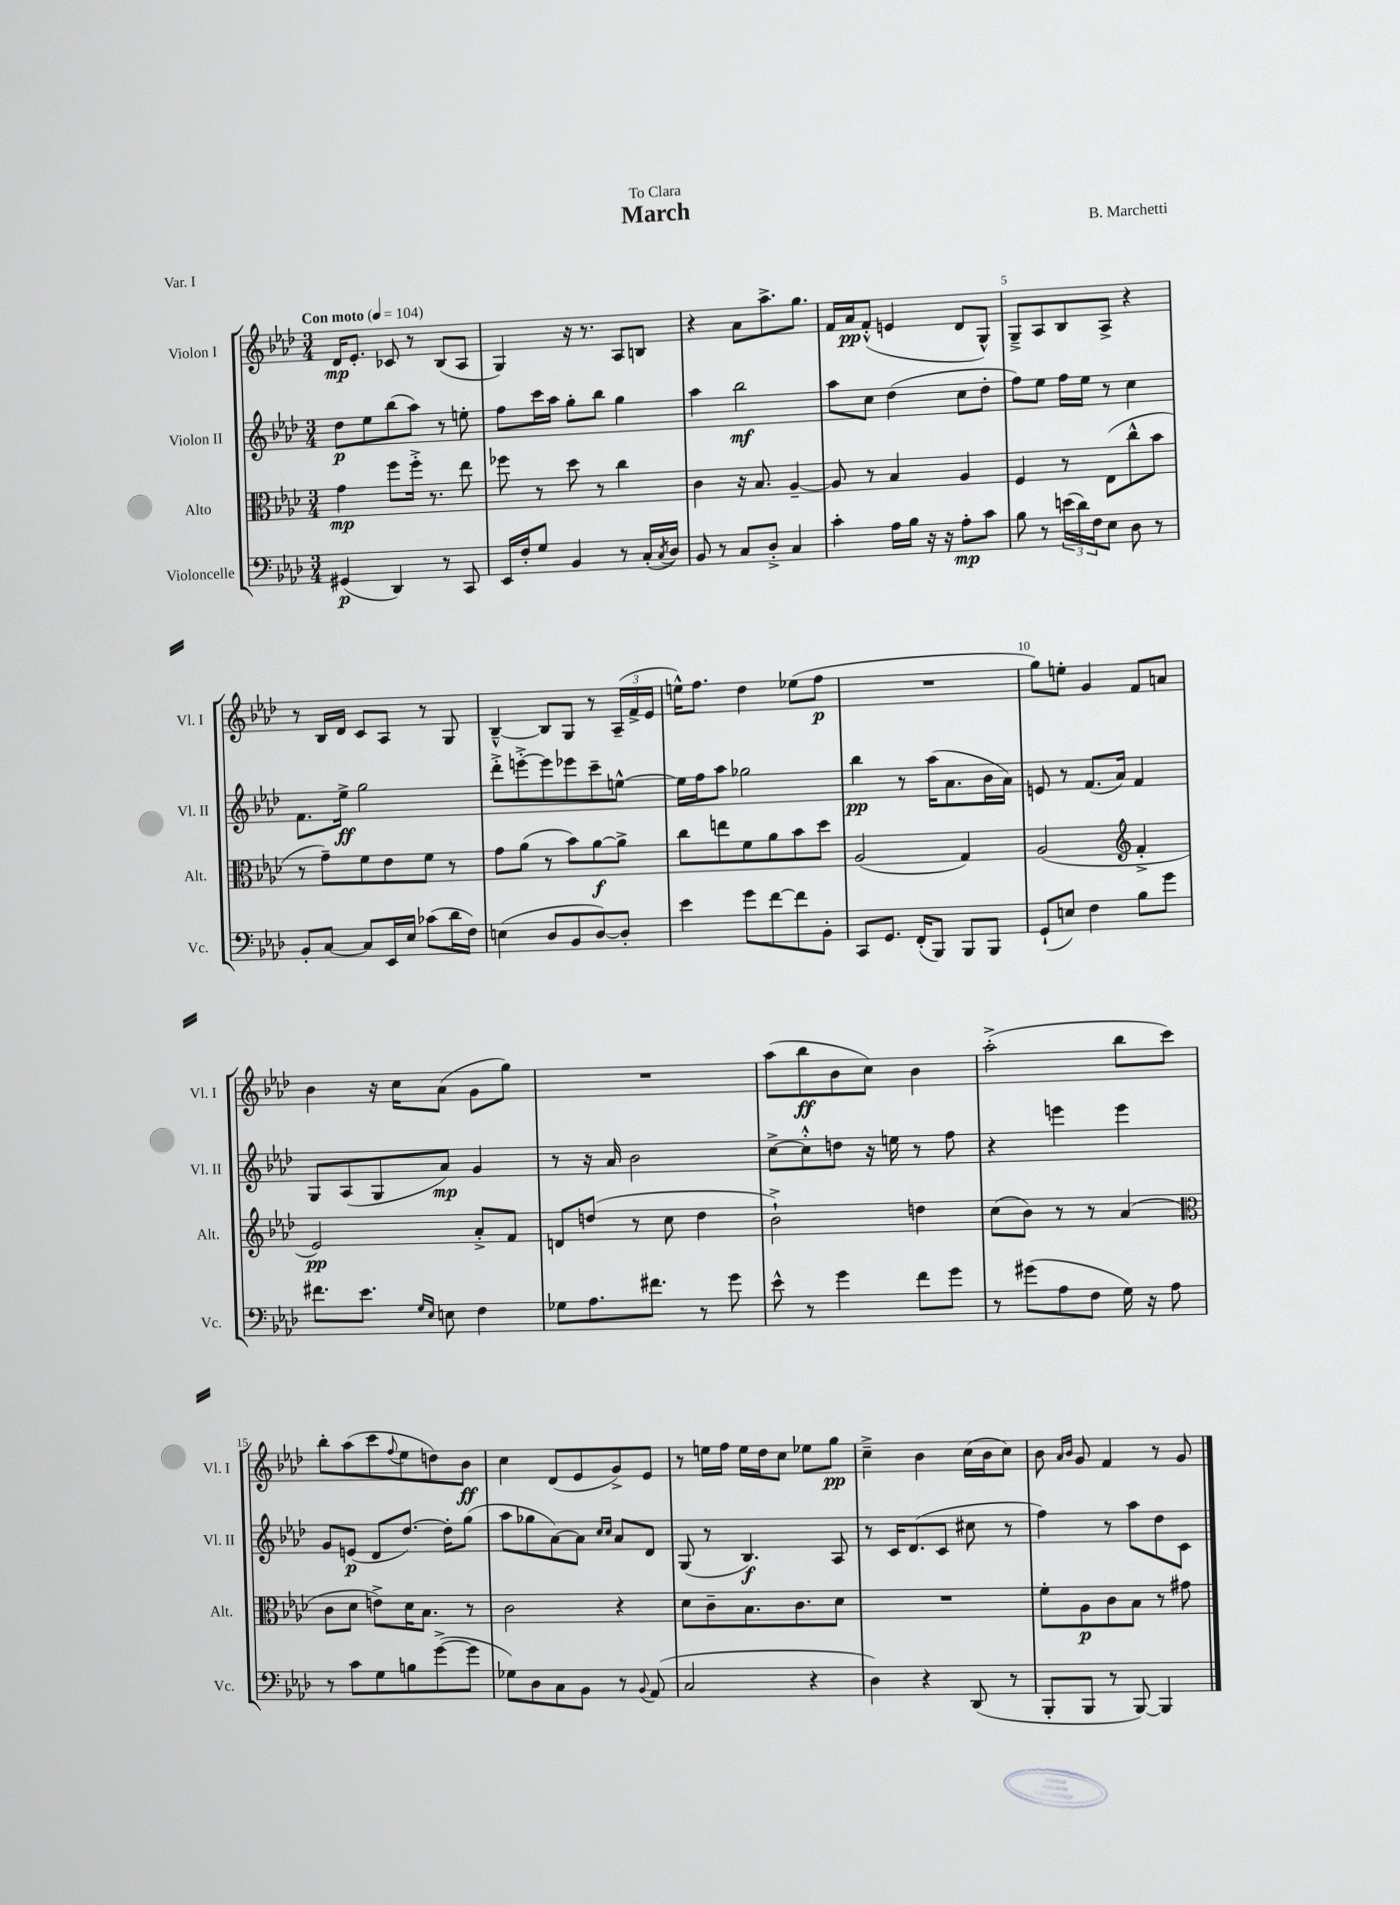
\header { title = "March" composer = "B. Marchetti" dedication = "To Clara" piece = "Var. I" }
<<
\new StaffGroup <<
\new Staff = "s0" \with { instrumentName = "Violon I" shortInstrumentName = "Vl. I" } {
    \clef treble \key aes \major \numericTimeSignature \time 3/4 \tempo "Con moto" 4 = 104
    des'16\mp ees'8.-. ces'8 r8 bes8( aes8 |
    g4) r16 r8. aes8 b8 |
    r4 aes'8 aes''8.-> g''8. |
    f'16 aes'16\pp f'8-.-^( e'4 des'8 g8-^) |
    g8---> aes8 bes8 aes8-> r4 |
    r8 bes16 des'16 c'8 aes8 r8 g8 |
    bes4~---^ bes8 g8 r8 \tuplet 3/2 { aes16--( f'16-> ees'16 } |
    e''16-^) f''8. des''4 ees''8( f''8\p |
    R2. |
    g''8) e''8-. g'4 f'8 a'8 |
    bes'4 r16 c''16 aes'8( g'8 g''8) |
    R2. |
    aes''8( bes''8\ff bes'8 c''8) bes'4 |
    aes''2-.->( bes''8 c'''8) |
    bes''8-. aes''8( c'''8 \appoggiatura { f''8 } ees''8 d''8) bes'8\ff |
    c''4 des'8( ees'8 g'8->) ees'8 |
    r8 e''16 f''16 e''16 des''16 c''8 ees''8 g''8\pp |
    c''4---> bes'4 c''16( bes'16 c''8) |
    bes'8 \grace { aes'16 bes'16 } g'8 f'4 r8 g'8 \bar "|." |
}
\new Staff = "s1" \with { instrumentName = "Violon II" shortInstrumentName = "Vl. II" } {
    \clef treble \key aes \major \numericTimeSignature \time 3/4
    des''8\p ees''8 bes''8( aes''8) r8 e''8-. |
    f''8 c'''16 aes''16 g''8-. bes''8 g''4 |
    aes''4 bes''2\mf |
    aes''8 c''8 des''4( c''8 des''8-. |
    f''8) ees''8 f''16 ees''16 r8 c''4 |
    f'8. ees''16->\ff g''2 |
    des'''8-.-> e'''8~-.-> e'''8 ees'''8 c'''8-- e''8~-^ |
    e''16 f''16 aes''8 ges''2 |
    bes''4\pp r8 aes''16( aes'8. bes'16 aes'16) |
    e'8 r8 f'8.( aes'16) f'4 |
    g8 aes8( g8 aes'8\mp) g'4 |
    r8 r16 aes'16 bes'2 |
    c''8~-> c''8-.-^ d''8 r16 e''16 r8 f''8 |
    r4 e'''4 e'''4 |
    g'8 e'8\p( des'8 des''8.~) des''16-. g''8( |
    aes''8 ges''8 aes'8~) aes'8 \grace { c''16 c''16 } aes'8 des'8 |
    g8( r8 bes4.\f) aes8 |
    r8 c'16 des'8.( c'8 cis''8 r8 |
    f''4) r8 aes''8 des''8 c'8 \bar "|." |
}
\new Staff = "s2" \with { instrumentName = "Alto" shortInstrumentName = "Alt." } {
    \clef alto \key aes \major \numericTimeSignature \time 3/4
    g'4\mp f''8 f''16-.-> r8. ees''8 |
    fes''8 r8 des''8 r8 c''4 |
    c'4 r16 bes8. aes4~-- |
    aes8 r8 bes4 aes4 |
    f4 r8 ees8( c''8-^ bes'8 |
    r8 g'8--) f'8 ees'8 f'8 r8 |
    g'8 aes'8( r8 bes'8) aes'8~\f aes'8-> |
    c''8 e''8 f'8 aes'8 bes'8 des''8 |
    aes2( g4) |
    aes2( \clef treble f'4-.-> |
    ees'2\pp) aes'8-.-> f'8 |
    d'8 d''8( r8 c''8 d''4 |
    bes'2-!->) d''4 |
    c''8( bes'8) r8 r8 aes'4( |
    \clef alto c'8 des'8 e'8->) des'16 bes8. r8 |
    c'2 r4 |
    des'8 c'8-- bes8. c'8. des'8 |
    R2. |
    f'8-. aes8\p c'8 bes8 r8 gis'8 \bar "|." |
}
\new Staff = "s3" \with { instrumentName = "Violoncelle" shortInstrumentName = "Vc." } {
    \clef bass \key aes \major \numericTimeSignature \time 3/4
    gis,4\p( des,4) r8 c,8 |
    ees,16 f16-. g8 bes,4 r8 c16-.( \acciaccatura { c8 } des16) |
    bes,8 r8 c8 des8-.-> c4 |
    c'4-. aes16 bes16 r16 r16 aes8-.\mp c'8 |
    bes8 r8 \tuplet 3/2 { e'16( des'16) f16 } ees8 des8 r8 |
    bes,8-. c8~ c8 ees,16 ees16 ces'8( des'16 f16) |
    e4( des8 bes,8 des8~) des8-. |
    ees'4 g'8 f'8~ f'8 bes,8-. |
    c,8 g,8. f,16-.( bes,,8) bes,,8 bes,,8 |
    g,8-!( e8) f4 bes8 g'8 |
    fis'8. ees'8. \grace { g16 ees16 } e8 f4 |
    ges8 aes8. fis'8. r8 g'8 |
    ees'8-^ r8 g'4 f'8 g'8 |
    r8 gis'8( aes8 f8 g16) r16 aes8 |
    r8 c'8 g8 b8 g'8~->( g'8 |
    ges8) des8 c8 bes,8 r8 \appoggiatura { bes,8 } aes,8( |
    c2 r4 |
    des4) r4 des,8( r8 |
    bes,,8-. bes,,8 r8 bes,,8~) bes,,4 \bar "|." |
}
>>
>>
\layout { \context { \Score \override BarNumber.break-visibility = ##(#f #t #t) barNumberVisibility = #(every-nth-bar-number-visible 5) } }
